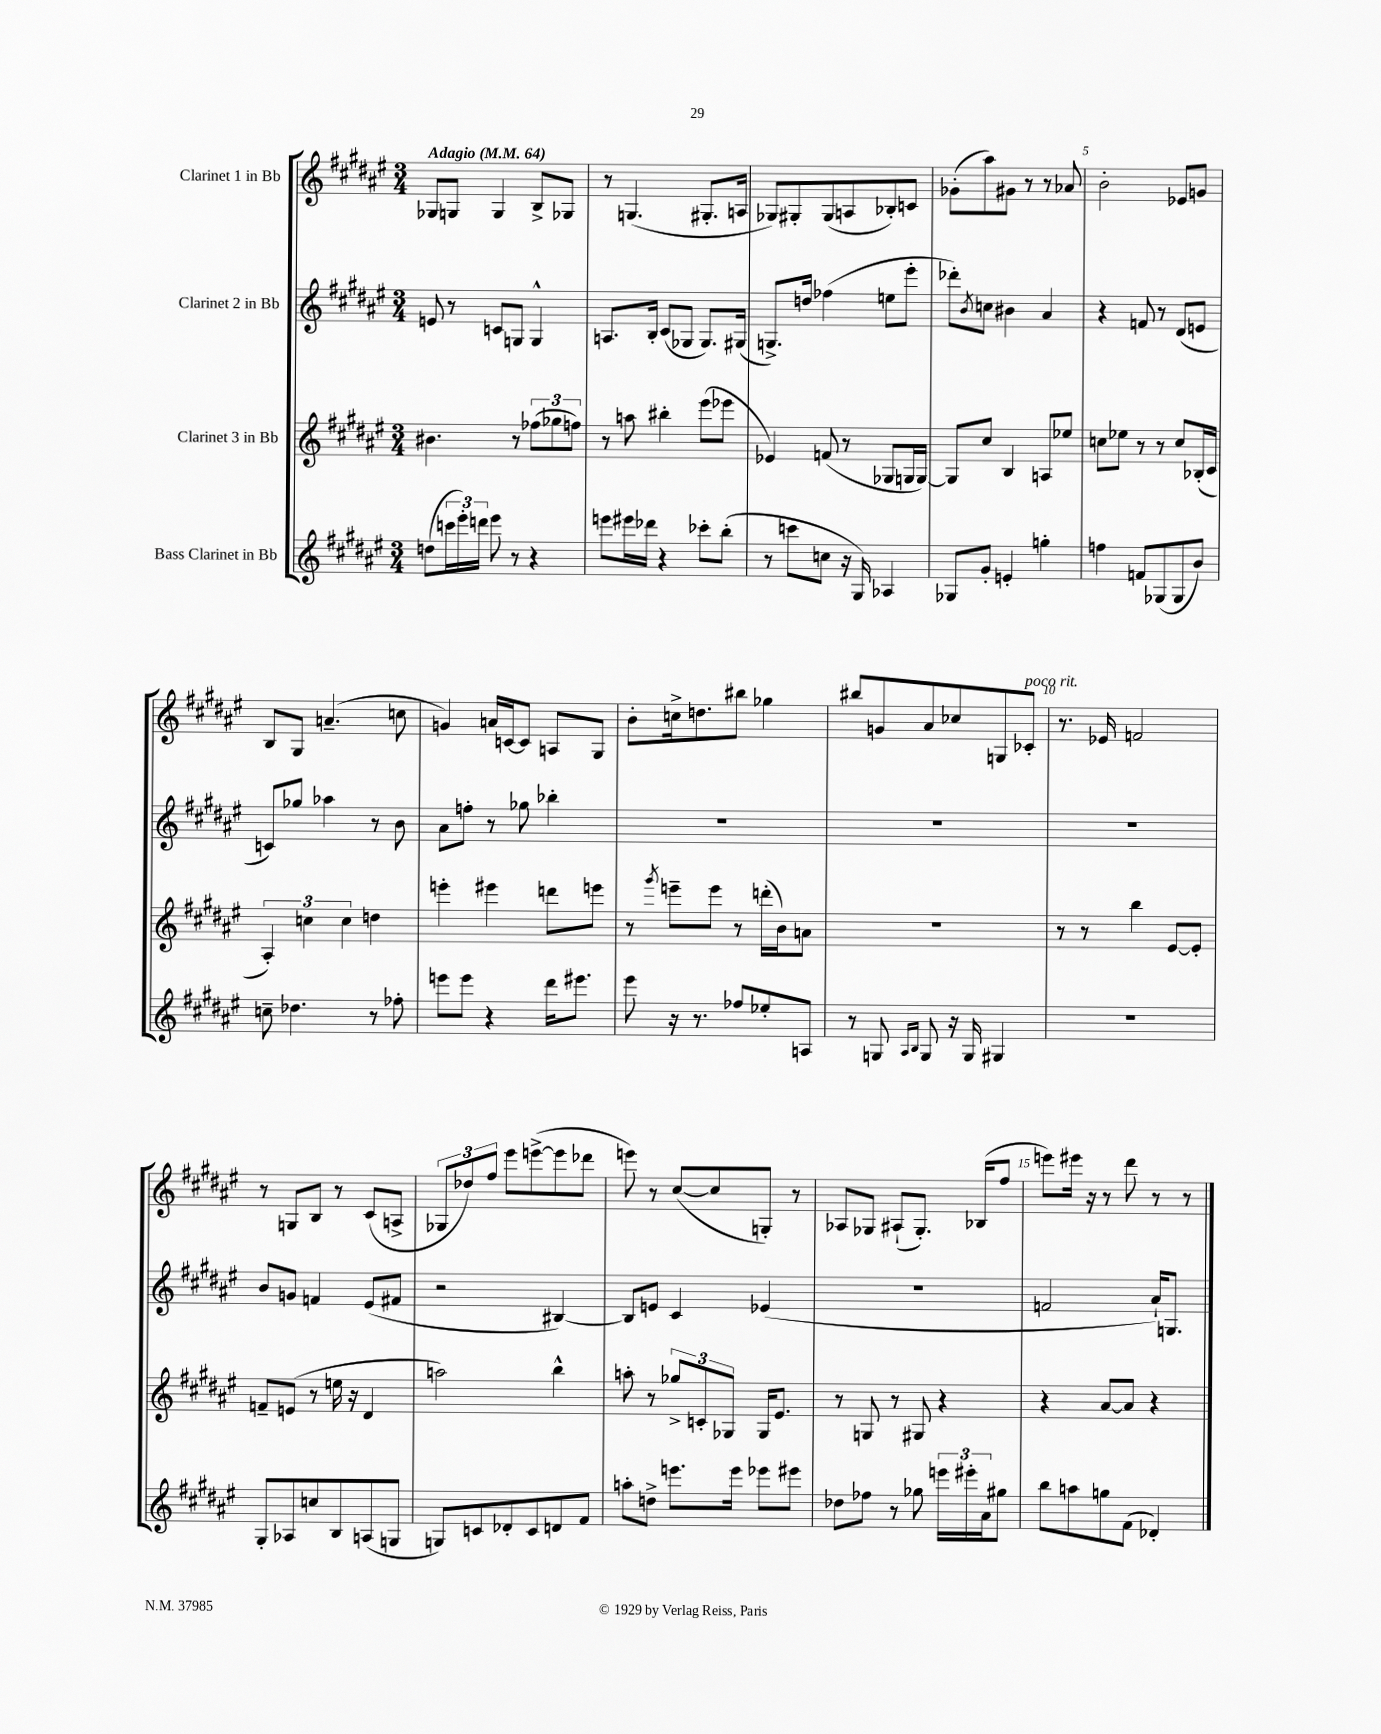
<<
\new StaffGroup <<
\new Staff = "s0" \with { instrumentName = "Clarinet 1 in Bb" } {
    \clef treble \key fis \major \numericTimeSignature \time 3/4 \tempo "Adagio" 4 = 64
    ges8 g8 g4 b8-> ges8 |
    r8 g4.( gis8.-. a16 |
    ges8) gis8-. gis8( a8 bes8-.) c'8 |
    ges'8-.( ais''8) gis'8 r8 r8 aes'8 |
    b'2-. ees'8 g'8 |
    b8 gis8 a'4.--( c''8 |
    g'4) a'16 c'16~ c'8 a8 gis8 |
    b'8-. c''16-> d''8. bis''8 ges''4 |
    bis''8 g'8 ais'8 ces''8 g8 ces'8-.^\markup { \italic "poco rit." } |
    r8. ees'16 f'2 |
    r8 g8 b8 r8 cis'8( a8-> |
    \tuplet 3/2 { ges8 des''8) fis''8 } eis'''8 e'''8~->( e'''8 des'''8 |
    e'''8) r8 cis''8~( cis''8 g8-.) r8 |
    aes8 ges8 ais8-!( ges8.-.) bes16( fis''8 |
    e'''8) eis'''16 r16 r8 dis'''8 r8 r8 \bar "|." |
}
\new Staff = "s1" \with { instrumentName = "Clarinet 2 in Bb" } {
    \clef treble \key fis \major \numericTimeSignature \time 3/4
    e'8 r8 c'8 g8 g4-^ |
    a8. b16-. cis'8( ges8 ges8.) gis16( |
    g8.->) d''16 fes''4( e''8 eis'''8-. |
    des'''8-.) \acciaccatura { b'8 } c''8 bis'4 ais'4 |
    r4 f'8 r8 dis'8( e'8 |
    c'8) ges''8 aes''4 r8 b'8 |
    ais'8 f''8-. r8 ges''8 bes''4-. |
    R2. |
    R2. |
    R2. |
    b'8 g'8 f'4 eis'8( fis'8 |
    r2 bis4~) |
    bis8 e'8 cis'4 ees'4( |
    R2. |
    f'2 ais'16-!) g8. \bar "|." |
}
\new Staff = "s2" \with { instrumentName = "Clarinet 3 in Bb" } {
    \clef treble \key fis \major \numericTimeSignature \time 3/4
    bis'4. r8 \tuplet 3/2 { fes''8( ges''8 f''8) } |
    r8 a''8 bis''4-. eis'''8( ees'''8 |
    ees'4) f'8( r8 ges8 g16 g16~) |
    g8 cis''8 b4 a8 ees''8 |
    c''8 ees''8 r8 r8 c''8 bes16-.( cis'16 |
    \tuplet 3/2 { ais4-.) c''4 c''4 } d''4 |
    e'''4-. eis'''4 d'''8 e'''8 |
    r8 \acciaccatura { gis'''8 } e'''8-- e'''8 r8 d'''16-.( b'16) a'8 |
    R2. |
    r8 r8 b''4 eis'8~ eis'8-. |
    f'8-- e'8( r8 e''16 r16 dis'4 |
    a''2) b''4-^ |
    a''8-. r8 \tuplet 3/2 { ges''8-> c'8-. ges8 } ges16 eis'8. |
    r8 g8 r8 gis8 r4 |
    r4 ais'8~ ais'8 r4 \bar "|." |
}
\new Staff = "s3" \with { instrumentName = "Bass Clarinet in Bb" } {
    \clef treble \key fis \major \numericTimeSignature \time 3/4
    d''8( \tuplet 3/2 { c'''16 eis'''16-.) d'''16 } eis'''8 r8 r4 |
    e'''8 eis'''16 des'''16 r4 ces'''8-. b''8-.( |
    r8 c'''8 c''8 r16 gis16) aes4 |
    ges8 gis'8-. e'4-. g''4-. |
    f''4 f'8 ges8( ges8 b'8) |
    c''8-- des''4. r8 fes''8-. |
    e'''8 e'''8 r4 dis'''16 eis'''8. |
    eis'''8 r16 r8. fes''8 ees''8-. a8 |
    r8 g8 \grace { ais16 b16 } g8 r16 g16 gis4 |
    R2. |
    gis8-. aes8 c''8 b8 a8( g8 |
    g8) c'8 des'8-. c'8 d'8 fis'8 |
    a''8-. d''8-> e'''8. e'''16 ees'''8 eis'''8 |
    des''8 fes''8 r8 ges''8 \tuplet 3/2 { e'''16 eis'''16-. ais'16 } gis''8 |
    b''8 a''8 g''8 fis'8( des'4-.) \bar "|." |
}
>>
>>
\layout { \context { \Score \override BarNumber.break-visibility = ##(#f #t #t) barNumberVisibility = #(every-nth-bar-number-visible 5) } }
